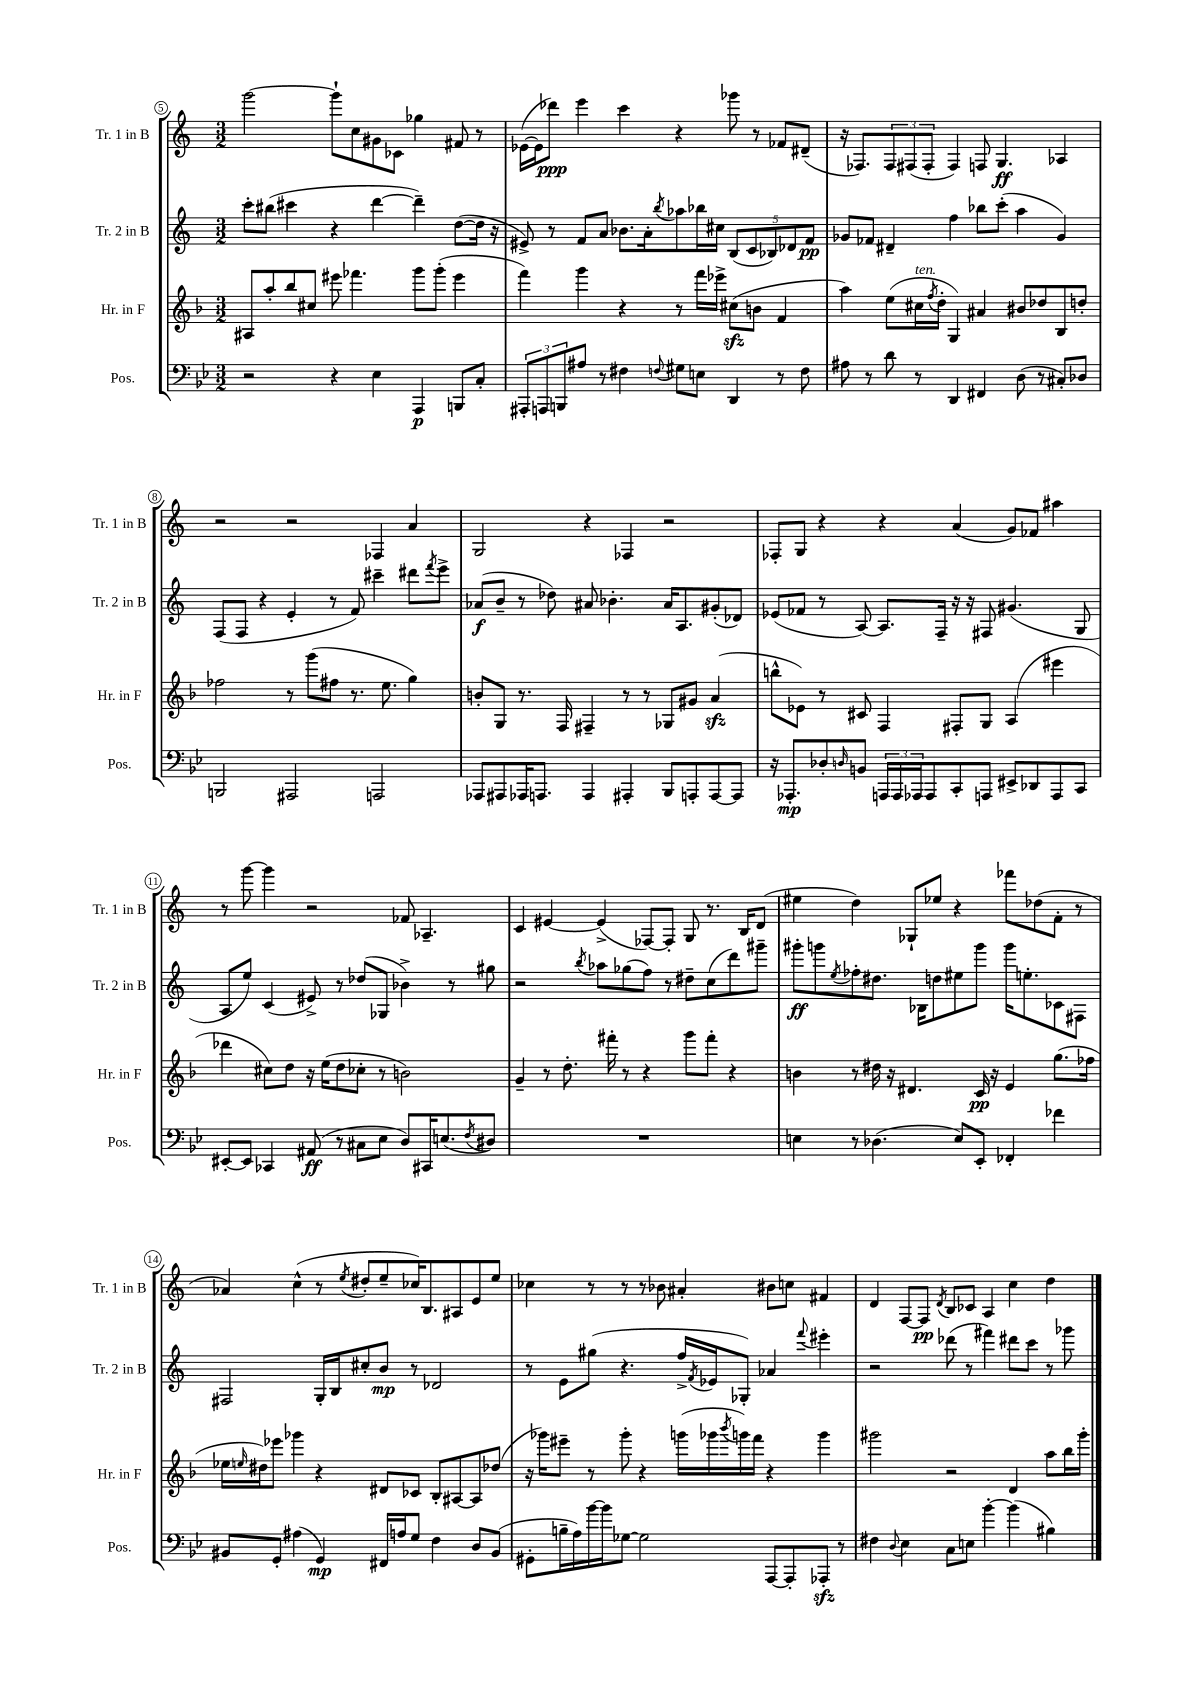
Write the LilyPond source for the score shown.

<<
\new StaffGroup <<
\new Staff = "s0" \with { instrumentName = "Tr. 1 in B" shortInstrumentName = "Tr. 1 in B" } {
    \clef treble \key c \major \numericTimeSignature \time 3/2
    g'''2~ g'''8-! c''8 gis'8 ces'8 ges''4 fis'8 r8 |
    ees'16~( ees'16 des'''8\ppp) e'''4 c'''4 r4 ges'''8 r8 fes'8 dis'8--( |
    r16 fes8.) \tuplet 3/2 { fes8 fis8( fis8-. } fis4) f8 g4.\ff aes4 |
    r2 r2 fes4 a'4 |
    g2 r4 fes4 r2 |
    fes8-. g8 r4 r4 a'4( g'8) fes'8 ais''4 |
    r8 g'''8~ g'''4 r2 fes'8 aes4.-- |
    c'4 eis'4~ eis'4->( fes8~) fes8-. g8 r8. b16 d'8( |
    eis''4 d''4) ges8-! ees''8 r4 fes'''8 des''8( f'8-. r8 |
    aes'4) c''4-^( r8 \acciaccatura { e''8 } dis''8-. e''8-- ces''16) b8. ais8 e'8 e''8 |
    ces''4 r8 r8 r8 bes'8 ais'4-. bis'8 c''8 fis'4 |
    d'4 f8~ f8\pp \acciaccatura { d'8 } b8 ces'8 a4 c''4 d''4 \bar "|." |
}
\new Staff = "s1" \with { instrumentName = "Tr. 2 in B" shortInstrumentName = "Tr. 2 in B" } {
    \clef treble \key c \major \numericTimeSignature \time 3/2
    c'''8-. bis''8( cis'''4 r4 d'''4~ d'''4--) d''8~( d''16 r16 |
    eis'8->) r8 f'8 a'8 bes'8. a'16-. \acciaccatura { b''8 } aes''8 bes''16 cis''16 \tuplet 5/4 { b8( c'8 bes8) des'8 f'8\pp } |
    ges'8 fes'8 dis'4-- f''4 bes''8 c'''8-.( a''4 ges'4) |
    f8( f8 r4 e'4-. r8 f'8) cis'''4-- dis'''8 \acciaccatura { f'''8 } e'''8-> |
    aes'8\f( b'8-- r8 des''8) ais'8 bes'4.-. ais'16 a8. gis'8-.( des'8) |
    ees'8( fes'8 r8 a8~) a8. f16-- r16 r16 fis8 gis'4.( g8 |
    a8 e''8) c'4( eis'8->) r8 des''8( ges8 bes'4->) r8 gis''8 |
    r2 \acciaccatura { b''8 } aes''8 ges''8( f''8) r8 dis''8-- c''8( d'''8) gis'''8-- |
    gis'''8-.\ff g'''8 \acciaccatura { e''8 } fes''8-. dis''8. bes16 d''8 eis''8 g'''8 g'''16 e''8.-. ces'8 fis8 |
    fis2 g16-. b16 cis''8-. b'8\mp r8 des'2 |
    r8 e'8 gis''8( r4. f''16-> \acciaccatura { f'8 } ees'16 ges8-.) aes'4 \appoggiatura { f'''8 } eis'''4-. |
    r2 des'''8( r8 fis'''4) dis'''8 c'''8 r8 ges'''8 \bar "|." |
}
\new Staff = "s2" \with { instrumentName = "Hr. in F" shortInstrumentName = "Hr. in F" } {
    \clef treble \key f \major \numericTimeSignature \time 3/2
    ais8 a''8-. bes''8 cis''8 eis'''8 fes'''4. g'''8 g'''8-.( eis'''4 |
    f'''4) g'''4 r4 r8 f'''16 ees'''16-> cis''8\sfz( b'8 f'4 |
    a''4) e''8( cis''16^\markup { \italic "ten." } \acciaccatura { f''8 } d''16-. g4) ais'4 bis'8 des''8 bes8 d''8-. |
    fes''2 r8 g'''8( fis''8 r8. e''8. g''4) |
    b'8-. g8 r8. f16 fis4-- r8 r8 ges8 gis'8 a'4\sfz( |
    b''8-^ ees'8) r8 cis'8 f4 fis8-. g8 a4( eis'''4 |
    des'''4 cis''8) d''8 r16 e''16( d''8 ces''8-. r8 b'2) |
    g'4-- r8 d''8.-. fis'''16-. r8 r4 g'''8 fis'''8-. r4 |
    b'4 r8 dis''16 r16 dis'4. c'16\pp r16 e'4 g''8.( fes''16 |
    ees''16 \grace { e''16 } dis''16) ees'''8 ges'''4 r4 dis'8 ces'8 bes8-. ais8~ ais8 des''8( |
    r16 ges'''16) eis'''8-- r8 ges'''8-. r4 g'''16( ges'''16 \acciaccatura { bes'''8 } g'''16) f'''16 r4 g'''4 |
    gis'''2 r2 d'4 a''8 bes''16 gis'''16-. \bar "|." |
}
\new Staff = "s3" \with { instrumentName = "Pos." shortInstrumentName = "Pos." } {
    \clef bass \key bes \major \numericTimeSignature \time 3/2
    r2 r4 ees4 a,,4\p b,,8 c8-. |
    \tuplet 3/2 { ais,,8-. a,,8 b,,8 } ais8 r8 fis4 \appoggiatura { f8 } gis8 e8 d,4 r8 f8 |
    ais8 r8 d'8 r8 d,4 fis,4 d8( r8 cis8-.) des8 |
    b,,2 ais,,2 a,,2 |
    aes,,8 ais,,8 aes,,16 a,,8. a,,4 ais,,4-. bes,,8 a,,8-. a,,8~ a,,8 |
    r16 aes,,8.-.\mp des8-. \grace { d16 } b,8 \tuplet 3/2 { a,,16 a,,16 aes,,16 } aes,,8 c,8-. a,,8 eis,8-> des,8 a,,8 c,8 |
    eis,8~-. eis,8 ces,4 ais,8\ff( r8 cis8 ees8 d8) cis,16 e8.( \acciaccatura { f8 } dis8) |
    R1. |
    e4 r8 des4.( e8) ees,8-. fes,4-. fes'4 |
    bis,8 g,8-. ais4( g,4\mp) fis,16 a16 g8 f4 d8 bis,8( |
    gis,8-. b16-- a16) bes'16~ bes'16 ges8~ ges2 a,,8~ a,,8-. aes,,8-.\sfz r8 |
    fis4 \appoggiatura { d8 } ees4 c8 e8 bes'4~-. bes'4( bis4) \bar "|." |
}
>>
>>
\layout { \context { \Score currentBarNumber = #5 \override BarNumber.stencil = #(make-stencil-circler 0.1 0.3 ly:text-interface::print) } }
